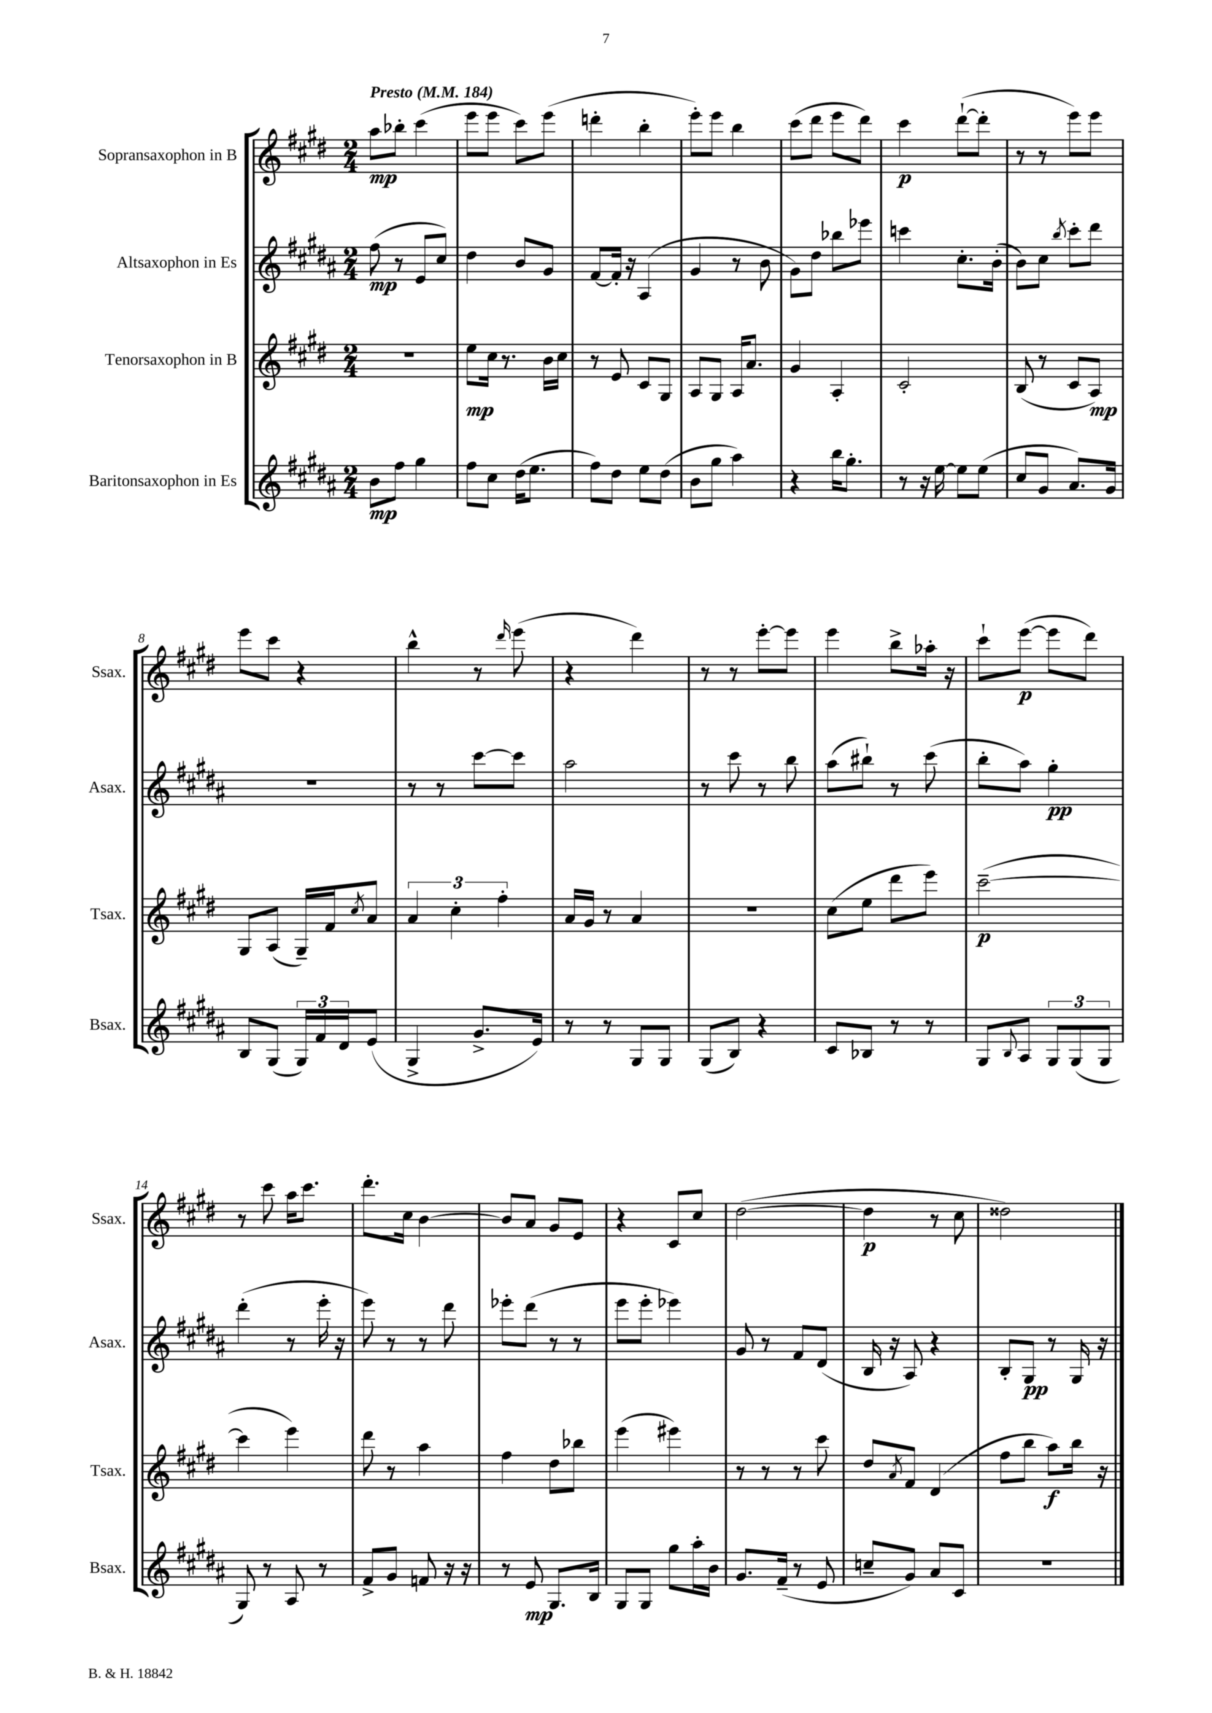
<<
\new StaffGroup <<
\new Staff = "s0" \with { instrumentName = "Sopransaxophon in B" shortInstrumentName = "Ssax." } {
    \clef treble \key e \major \numericTimeSignature \time 2/4 \tempo "Presto" 4 = 184
    a''8\mp bes''8-. cis'''4( |
    e'''8 e'''8 cis'''8) e'''8( |
    d'''4-. b''4-. |
    e'''8-.) e'''8 b''4 |
    cis'''8( dis'''8 e'''8 dis'''8) |
    cis'''4\p dis'''8~-!( dis'''8-. |
    r8 r8 e'''8) e'''8 |
    e'''8 cis'''8 r4 |
    b''4-^ r8 \grace { dis'''16 } e'''8( |
    r4 dis'''4) |
    r8 r8 e'''8~-. e'''8 |
    e'''4 b''8-> aes''16-. r16 |
    cis'''8-! e'''8~\p( e'''8 dis'''8) |
    r8 cis'''8 a''16 cis'''8. |
    dis'''8.-. cis''16 b'4~ |
    b'8 a'8 gis'8 e'8 |
    r4 cis'8 cis''8 |
    dis''2~( |
    dis''4\p r8 cis''8 |
    disis''2) \bar "|." |
}
\new Staff = "s1" \with { instrumentName = "Altsaxophon in Es" shortInstrumentName = "Asax." } {
    \clef treble \key b \major \numericTimeSignature \time 2/4
    fis''8\mp( r8 e'8 cis''8) |
    dis''4 b'8 gis'8 |
    fis'8~ fis'16-. r16 ais4( |
    gis'4 r8 b'8 |
    gis'8) dis''8 bes''8 ees'''8 |
    c'''4 cis''8.-. b'16-.( |
    b'8) cis''8 \acciaccatura { b''8 } cis'''8-. dis'''8 |
    R2 |
    r8 r8 cis'''8~ cis'''8 |
    ais''2 |
    r8 cis'''8 r8 b''8 |
    ais''8( bis''8-!) r8 cis'''8( |
    b''8-. ais''8) gis''4-.\pp |
    dis'''4-.( r8 e'''16-. r16 |
    e'''8) r8 r8 dis'''8 |
    ees'''8-. dis'''8( r8 r8 |
    e'''8 e'''8-. ees'''4) |
    gis'8 r8 fis'8 dis'8( |
    b16 r16 ais8) r4 |
    b8-. gis8\pp r8 gis16 r16 \bar "|." |
}
\new Staff = "s2" \with { instrumentName = "Tenorsaxophon in B" shortInstrumentName = "Tsax." } {
    \clef treble \key e \major \numericTimeSignature \time 2/4
    R2 |
    e''8\mp cis''16 r8. b'16 cis''16 |
    r8 e'8 cis'8 gis8 |
    a8 gis8 a16 a'8. |
    gis'4 a4-. |
    cis'2-. |
    b8( r8 cis'8 a8\mp) |
    gis8 a8( gis16--) fis'16 \acciaccatura { cis''8 } a'8 |
    \tuplet 3/2 { a'4 cis''4-. fis''4-. } |
    a'16 gis'16 r8 a'4 |
    R2 |
    cis''8( e''8 dis'''8 e'''8) |
    cis'''2~--\p( |
    cis'''4 e'''4) |
    dis'''8 r8 a''4 |
    fis''4 dis''8 bes''8 |
    e'''4( eis'''4) |
    r8 r8 r8 cis'''8 |
    dis''8 \acciaccatura { a'8 } fis'8 dis'4( |
    fis''8 b''8 a''8\f) b''16 r16 \bar "|." |
}
\new Staff = "s3" \with { instrumentName = "Baritonsaxophon in Es" shortInstrumentName = "Bsax." } {
    \clef treble \key b \major \numericTimeSignature \time 2/4
    b'8\mp fis''8 gis''4 |
    fis''8 cis''8 dis''16( e''8. |
    fis''8) dis''8 e''8 dis''8( |
    b'8 gis''8 ais''4) |
    r4 b''16 gis''8.-. |
    r8 r16 e''16~ e''8 e''8( |
    cis''8 gis'8 ais'8.) gis'16 |
    b8 gis8( \tuplet 3/2 { gis16) fis'16 dis'16 } e'8( |
    gis4-> gis'8.-> e'16) |
    r8 r8 gis8 gis8 |
    gis8( b8) r4 |
    cis'8 bes8 r8 r8 |
    gis8 \appoggiatura { b8 } ais8 \tuplet 3/2 { gis8 gis8( gis8 } |
    gis8) r8 ais8 r8 |
    fis'8-> gis'8 f'8 r16 r16 |
    r8 e'8\mp gis8. b16 |
    gis8 gis8 gis''8 ais''16-. b'16 |
    gis'8. fis'16--( r8 e'8 |
    c''8-- gis'8) ais'8 cis'8 |
    r2 \bar "|." |
}
>>
>>
